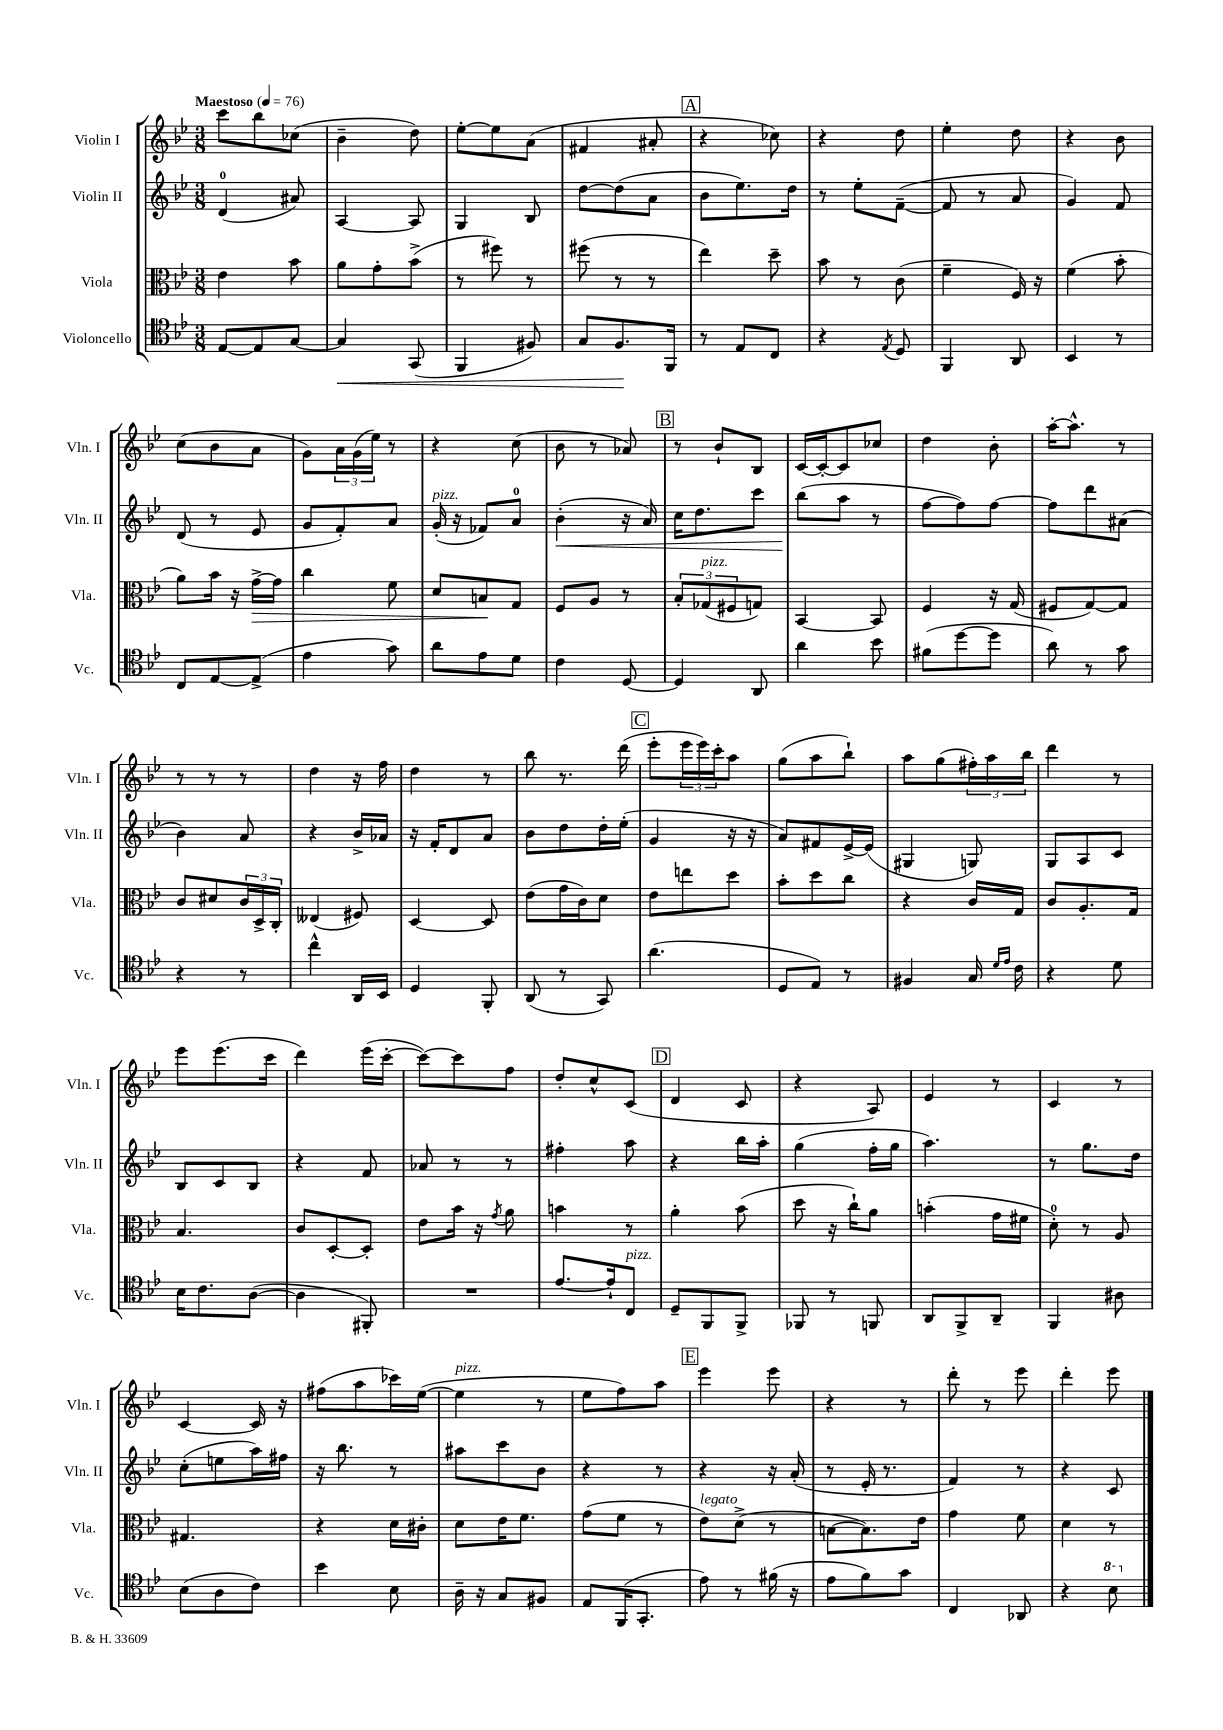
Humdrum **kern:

**kern	**dynam	**kern	**dynam	**kern	**dynam	**kern
*part4	*part4	*part3	*part3	*part2	*part2	*part1
*staff4	*staff4	*staff3	*staff3	*staff2	*staff2	*staff1
*I"Violoncello	*	*I"Viola	*	*I"Violin II	*	*I"Violin I
*I'Vc.	*	*I'Vla.	*	*I'Vln. II	*	*I'Vln. I
*clefC4	*	*clefC3	*	*clefG2	*	*clefG2
*k[b-e-]	*	*k[b-e-]	*	*k[b-e-]	*	*k[b-e-]
*M3/8	*	*M3/8	*	*M3/8	*	*M3/8
*MM76	*	*MM76	*	*MM76	*	*MM76
=1	=1	=1	=1	=1	=1	=1
!	!	!	!	!	!	!LO:TX:a:B:t=Maestoso
[8E-/L	.	4e-\	.	(4d/	.	8ccc\L
8E-/]	.	.	.	.	.	8bb-\
[8G/J	.	8b-\	.	8a#X/)	.	(8cc-X\J
=2	=2	=2	=2	=2	=2	=2
!	!LO:HP:b	!	!	!	!	!
4G/]	<	8a\L	.	[4A/	.	4b-~\
.	.	8g'\	.	.	.	.
(8GG/	.	(8b-^\J	.	8A/]	.	8dd\)
=3	=3	=3	=3	=3	=3	=3
4FF/	.	8r	.	4G/	.	[8ee-'\L
.	.	8ff#X\)	.	.	.	8ee-\]
8F#X/)	.	8r	.	8B-/	.	(8a\J
=4	=4	=4	=4	=4	=4	=4
8G/L	.	(8ff#X\	.	[8dd\L	.	4f#X/
8.F/	.	8r	.	(8dd\]	.	.
.	.	8r	.	8a\J	.	8a#X'/
16FF/Jk	[	.	.	.	.	.
!!LO:REH:place=s1:t=A
=5	=5	=5	=5	=5	=5	=5
8r	.	4ee-\)	.	8b-\L	.	4r
8E-/L	.	.	.	8.ee-\)	.	.
8C/J	.	8dd~\	.	.	.	8cc-X\)
.	.	.	.	16dd\Jk	.	.
=6	=6	=6	=6	=6	=6	=6
4r	.	8b-\	.	8r	.	4r
.	.	8r	.	8ee-'\L	.	.
8qE-/	.	.	.	.	.	.
8D/	.	(8c\	.	([8f~\J	.	8dd\
=7	=7	=7	=7	=7	=7	=7
4FF/	.	4f~\	.	8f/]	.	4ee-'\
.	.	.	.	8r	.	.
8AA/	.	16F/)	.	8a/	.	8dd\
.	.	16r	.	.	.	.
=8	=8	=8	=8	=8	=8	=8
4BB-/	.	(4f\	.	4g/)	.	4r
8r	.	8b-'\	.	8f/	.	8b-\
!!LO:LB:g=z
=9	=9	=9	=9	=9	=9	=9
8C/L	.	8a\L)	.	(8d/	.	(8cc\L
[8E-/	.	16b-\Jk	.	8r	.	8b-\
.	.	16r	.	.	.	.
!	!	!	!LO:HP:b	!	!	!
(8E-^/J]	.	[16g^\LL	>	8e-/	.	8a\J
.	.	16g\JJ]	.	.	.	.
=10	=10	=10	=10	=10	=10	=10
4e-\	.	4cc\	.	8g/L	.	8g\L)
.	.	.	.	8f'/)	.	24a\L
.	.	.	.	.	.	(24g\
.	.	.	.	.	.	24ee-\JJ)
8g\)	.	8f\	.	8a/J	.	8r
=11	=11	=11	=11	=11	=11	=11
!	!	!	!	!LO:TX:a:i:t=pizz.	!	!
8a\L	.	8d/L	.	(16g'/	.	4r
.	.	.	.	16r	.	.
8e-\	.	8Bn/	.	8f-X/L)	.	.
8d\J	.	8G/J	]	8a/J	.	(8cc\
=12	=12	=12	=12	=12	=12	=12
!	!	!	!	!	!LO:HP:b	!
4c\	.	8F/L	.	(4b-'\	<	8b-\
.	.	8A/J	.	.	.	8r
[8D/	.	8r	.	16r	.	8a-X/)
.	.	.	.	16a/)	.	.
!!LO:REH:place=s1:t=B
=13	=13	=13	=13	=13	=13	=13
4D/]	.	12B-'/L	.	16cc\KL	.	8r
.	.	.	.	8.dd\	.	.
!	!	!LO:TX:a:i:t=pizz.	!	!	!	!
.	.	(12G-X/	.	.	.	.
.	.	.	.	.	.	8b-`/L
.	.	12F#X/	.	.	.	.
8AA/	.	8Gn/J)	.	8ccc\J	.	8B-/J
=14	=14	=14	=14	=14	=14	=14
4a\	.	[4BB-/	.	(8bb-\L	.	[16c/LL
.	.	.	.	.	.	16c'/J_
.	.	.	.	8aa\J	[	8c/]
8b-\	.	8BB-/]	.	8r	.	8cc-X/J
=15	=15	=15	=15	=15	=15	=15
(8f#X\L	.	4F/	.	[8ff\L	.	4dd\
[8dd\	.	.	.	8ff\])	.	.
8dd\J]	.	16r	.	[8ff\J	.	8b-'\
.	.	(16G/	.	.	.	.
=16	=16	=16	=16	=16	=16	=16
8a\)	.	8F#X/L	.	8ff\L]	.	[16aa'\KL
.	.	.	.	.	.	8.aa^^\J]
8r	.	[8G/)	.	8ddd\	.	.
8g\	.	8G/J]	.	(8a#X\J	.	8r
!!LO:LB:g=z
=17	=17	=17	=17	=17	=17	=17
4r	.	8c/L	.	4b-\)	.	8r
.	.	8d#X/	.	.	.	8r
8r	.	24c/L	.	8a/	.	8r
.	.	24D^/	.	.	.	.
.	.	24C'/JJ	.	.	.	.
=18	=18	=18	=18	=18	=18	=18
4cc^^\	.	(4E--X/	.	4r	.	4dd\
16AA/LL	.	8F#X/)	.	16b-^/LL	.	16r
16BB-/JJ	.	.	.	16a-X/JJ	.	16ff\
=19	=19	=19	=19	=19	=19	=19
4D/	.	[4D/	.	16r	.	4dd\
.	.	.	.	16f'/KL	.	.
.	.	.	.	8d/	.	.
8FF'/	.	8D/]	.	8a/J	.	8r
=20	=20	=20	=20	=20	=20	=20
(8AA/	.	(8e-\L	.	8b-\L	.	8bb-\
8r	.	16g\L	.	8dd\	.	8.r
.	.	16c\J)	.	.	.	.
8GG/)	.	8d\J	.	16dd'\L	.	.
.	.	.	.	(16ee-'\JJ	.	(16ddd\
!!LO:REH:place=s1:t=C
=21	=21	=21	=21	=21	=21	=21
(4.a\	.	8e-\L	.	4g/	.	8eee-'\L
.	.	8een\	.	.	.	24eee-\L
.	.	.	.	.	.	24eee-\)
.	.	.	.	.	.	24ccc'\J
.	.	8dd\J	.	16r	.	8aa\J
.	.	.	.	16r	.	.
=22	=22	=22	=22	=22	=22	=22
8D/L	.	8b-'\L	.	8a/L)	.	(8gg\L
8E-/J)	.	8dd\	.	8f#X/	.	8aa\
8r	.	8cc\J	.	[16e-^/L	.	8bb-`\J)
.	.	.	.	(16e-/JJ]	.	.
=23	=23	=23	=23	=23	=23	=23
4F#X/	.	4r	.	4G#X/	.	8aa\L
.	.	.	.	.	.	(8gg\
16G/	.	16c/LL	.	8Gn/)	.	24ff#X'\L)
.	.	.	.	.	.	24aa\
16qqd/LL	.	.	.	.	.	.
16qqe-/JJ	.	.	.	.	.	.
16c\	.	16G/JJ	.	.	.	.
.	.	.	.	.	.	24bb-\JJ
=24	=24	=24	=24	=24	=24	=24
4r	.	8c/L	.	8G/L	.	4ddd\
.	.	8.A'/	.	8A/	.	.
8d\	.	.	.	8c/J	.	8r
.	.	16G/Jk	.	.	.	.
!!LO:LB:g=z
=25	=25	=25	=25	=25	=25	=25
16B-\KL	.	4.B-/	.	8B-/L	.	8eee-\L
8.c\	.	.	.	.	.	.
.	.	.	.	8c/	.	(8.eee-\
([8A\J	.	.	.	8B-/J	.	.
.	.	.	.	.	.	16ccc\Jk
=26	=26	=26	=26	=26	=26	=26
4A\]	.	8c/L	.	4r	.	4ddd\)
.	.	[8D'/	.	.	.	.
8FF#X'/)	.	8D'/J]	.	8f/	.	(16eee-\LL
.	.	.	.	.	.	[16ccc'\JJ
=27	=27	=27	=27	=27	=27	=27
4.r	.	8e-\L	.	8a-X/	.	8ccc\L_)
.	.	16b-\Jk	.	8r	.	8ccc\]
.	.	16r	.	.	.	.
.	.	8qg/	.	.	.	.
.	.	8a\	.	8r	.	8ff\J
=28	=28	=28	=28	=28	=28	=28
[8.e-/L	.	4bn\	.	4ff#X'\	.	8dd'/L
.	.	.	.	.	.	8cc^^/
16e-`/k]	.	.	.	.	.	.
!LO:TX:a:i:t=pizz.	!	!	!	!	!	!
8C/J	.	8r	.	8aa\	.	(8c/J
!!LO:REH:place=s1:t=D
=29	=29	=29	=29	=29	=29	=29
8D~/L	.	4a'\	.	4r	.	4d/
8FF/	.	.	.	.	.	.
8FF^/J	.	(8b-\	.	16bb-\LL	.	8c/
.	.	.	.	16aa'\JJ	.	.
=30	=30	=30	=30	=30	=30	=30
8FF-X/	.	8dd\	.	(4gg\	.	4r
8r	.	16r	.	.	.	.
.	.	16cc`\KL)	.	.	.	.
8FFn/	.	8a\J	.	16ff'\LL	.	8A/)
.	.	.	.	16gg\JJ	.	.
=31	=31	=31	=31	=31	=31	=31
8AA/L	.	(4bn'\	.	4.aa\)	.	4e-/
8FF^/	.	.	.	.	.	.
8AA~/J	.	16g\LL	.	.	.	8r
.	.	16f#X\JJ	.	.	.	.
=32	=32	=32	=32	=32	=32	=32
4FF/	.	8d'\)	.	8r	.	4c/
.	.	8r	.	8.gg\L	.	.
8A#X\	.	8A/	.	.	.	8r
.	.	.	.	16dd\Jk	.	.
!!LO:LB:g=z
=33	=33	=33	=33	=33	=33	=33
(8B-\L	.	4.G#X/	.	(8cc'\L	.	[4c/
8A\	.	.	.	8een\	.	.
8c\J)	.	.	.	16aa\L)	.	16c/]
.	.	.	.	16ff#X\JJ	.	16r
=34	=34	=34	=34	=34	=34	=34
4b-\	.	4r	.	16r	.	(8ff#X\L
.	.	.	.	8.bb-\	.	.
.	.	.	.	.	.	8aa\
8B-\	.	16d\LL	.	8r	.	16ccc-X\L)
.	.	16c#X'\JJ	.	.	.	([16ee-\JJ
=35	=35	=35	=35	=35	=35	=35
!	!	!	!	!	!	!LO:TX:a:i:t=pizz.
16A~\	.	8d\L	.	8aa#X\L	.	4ee-\]
16r	.	.	.	.	.	.
8G/L	.	16e-\K	.	8ccc\	.	.
.	.	8.f\J	.	.	.	.
8F#X/J	.	.	.	8b-\J	.	8r
=36	=36	=36	=36	=36	=36	=36
8E-/L	.	(8g\L	.	4r	.	8ee-\L
(16FF/K	.	8f\J	.	.	.	8ff\)
8.GG'/J	.	.	.	.	.	.
.	.	8r	.	8r	.	8aa\J
!!LO:REH:place=s1:t=E
=37	=37	=37	=37	=37	=37	=37
!	!	!LO:TX:a:i:t=legato	!	!	!	!
8e-\)	.	8e-\L)	.	4r	.	4eee-\
8r	.	(8d^\J	.	.	.	.
(16f#X\	.	8r	.	16r	.	8eee-\
16r	.	.	.	(16a'/	.	.
=38	=38	=38	=38	=38	=38	=38
8e-\L	.	[8Bn\L	.	8r	.	4r
8f\)	.	8.B\])	.	16e-'/	.	.
.	.	.	.	8.r	.	.
8g\J	.	.	.	.	.	8r
.	.	16e-\Jk	.	.	.	.
=39	=39	=39	=39	=39	=39	=39
4C/	.	4g\	.	4f/)	.	8ddd'\
.	.	.	.	.	.	8r
8AA-X/	.	8f\	.	8r	.	8eee-\
=40	=40	=40	=40	=40	=40	=40
4r	.	4d\	.	4r	.	4ddd'\
*8va	*	*	*	*	*	*
8b-\	.	8r	.	8c/	.	8eee-\
*X8va	*	*	*	*	*	*
==	==	==	==	==	==	==
*-	*-	*-	*-	*-	*-	*-
